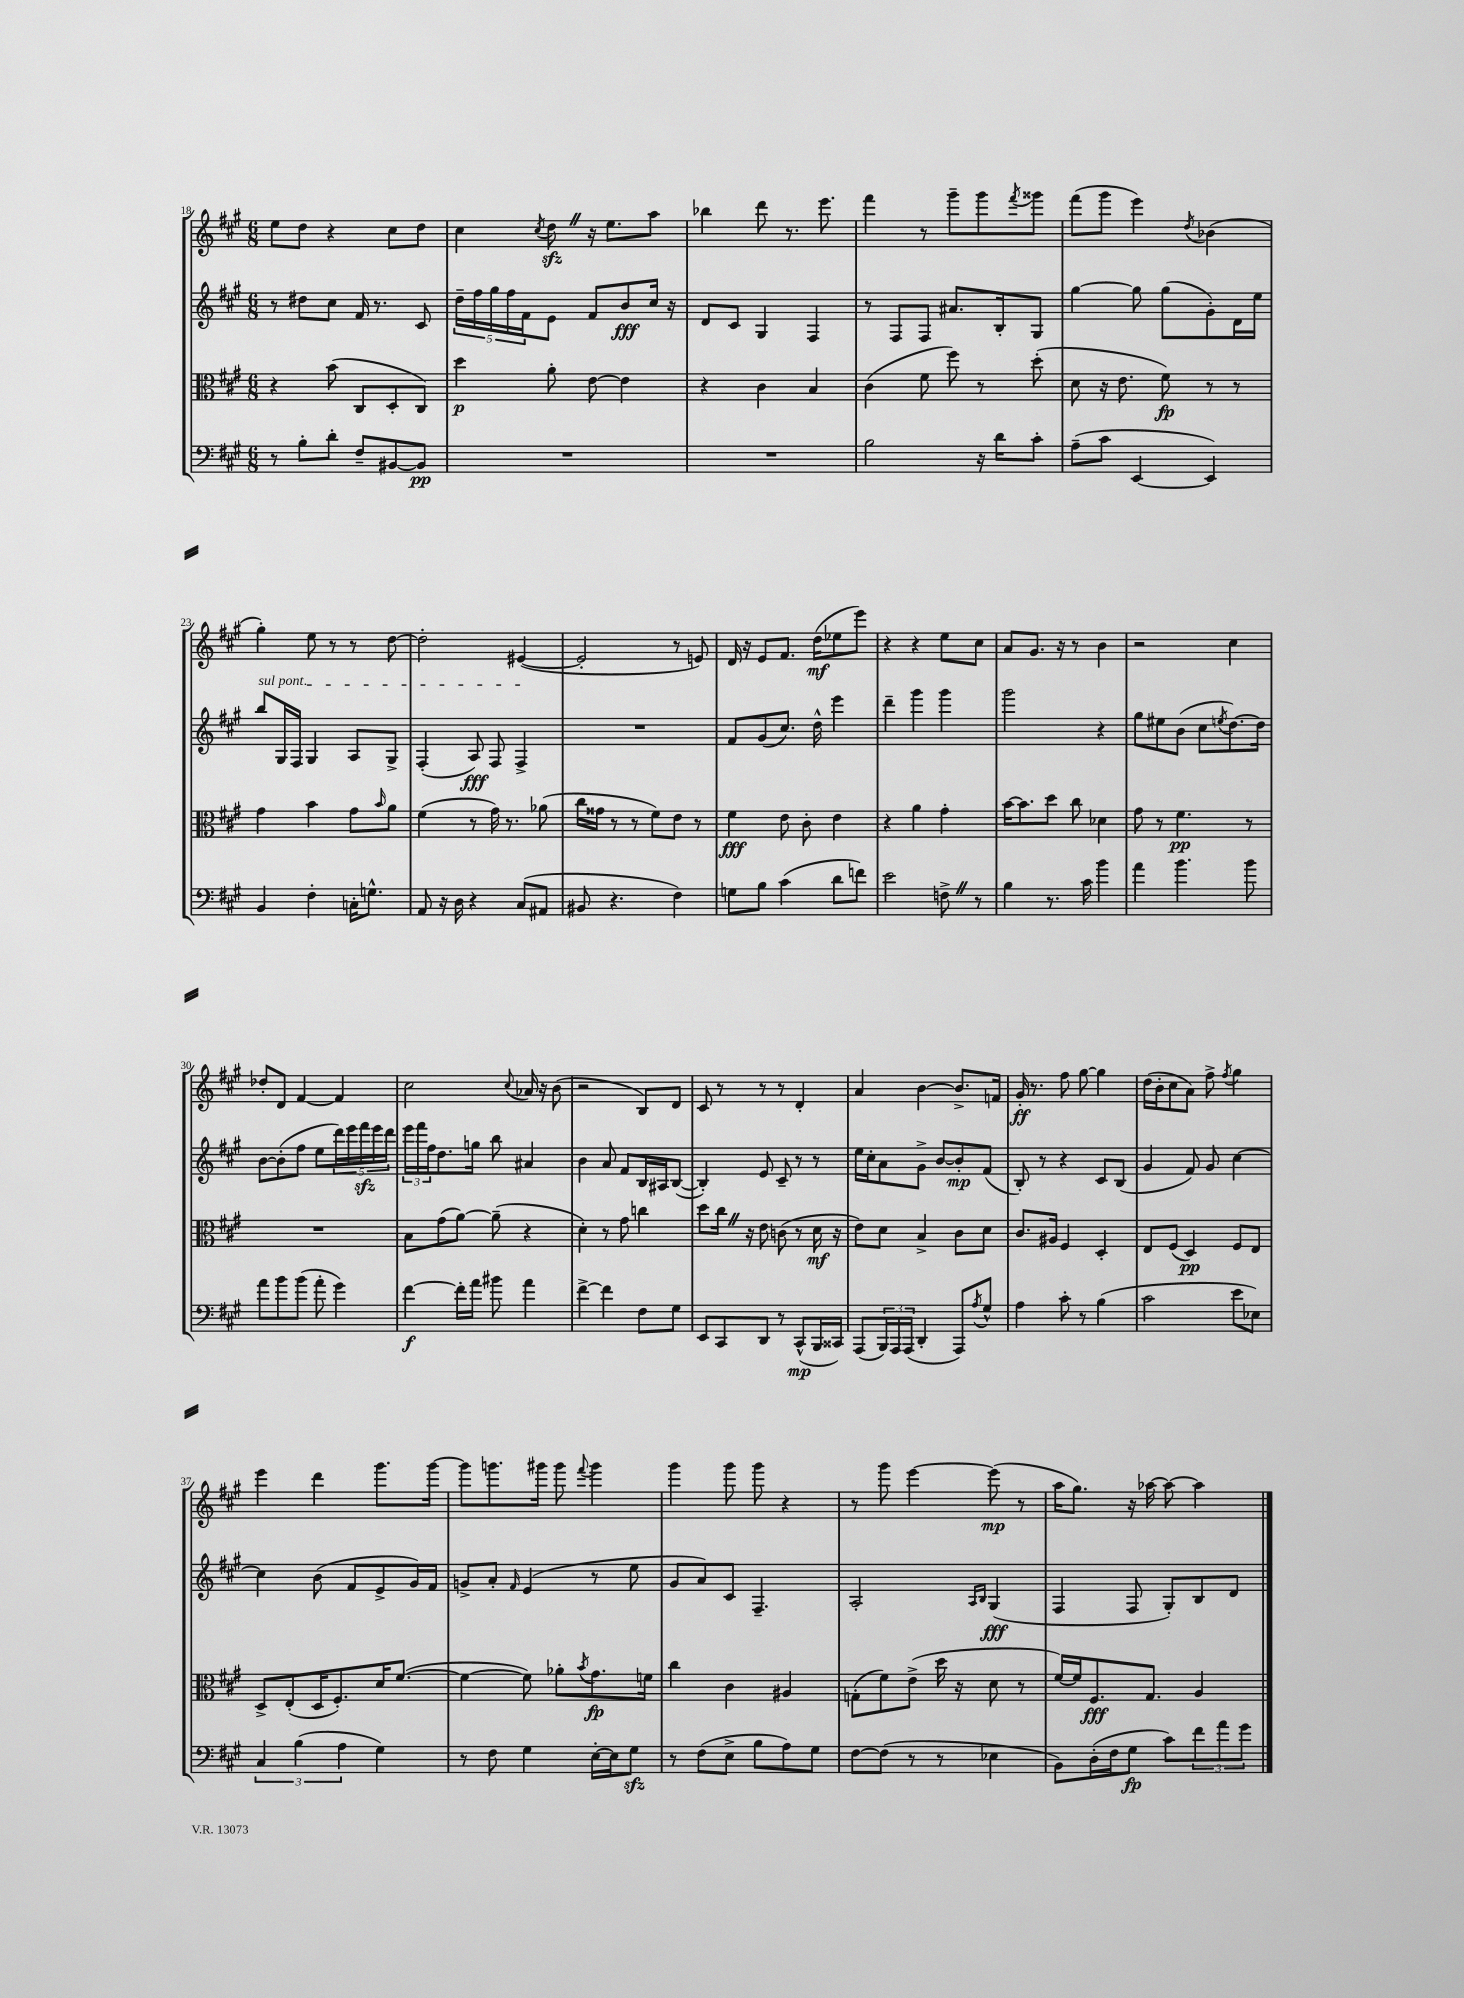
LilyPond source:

<<
\new StaffGroup <<
\new Staff = "s0" {
    \clef treble \key a \major \numericTimeSignature \time 6/8
    e''8 d''8 r4 cis''8 d''8 |
    cis''4 \acciaccatura { cis''8 } d''8\sfz \once \override BreathingSign.text = \markup { \musicglyph "scripts.caesura.straight" } \breathe r16 e''8. a''8 |
    bes''4 d'''8 r8. e'''8. |
    fis'''4 r8 gis'''8-- gis'''8 \acciaccatura { fis'''8 } gisis'''8 |
    fis'''8( gis'''8 e'''4) \acciaccatura { d''8 } bes'4( |
    gis''4-.) e''8 r8 r8 d''8~ |
    d''2-. eis'4~( |
    eis'2-. r8 e'8) |
    d'16 r16 e'8 fis'8. d''16\mf( ees''8 e'''8) |
    r4 r4 e''8 cis''8 |
    a'8 gis'8. r16 r8 b'4 |
    r2 cis''4 |
    des''8-. d'8 fis'4~ fis'4 |
    cis''2 \appoggiatura { cis''8 } aes'16 r16 b'8( |
    r2 b8) d'8 |
    cis'8 r8 r8 r8 d'4-. |
    a'4 b'4~ b'8.-> f'16 |
    gis'16-.\ff r8. fis''8 gis''8~ gis''4 |
    d''16( b'16-. cis''8 a'8) fis''8-> \acciaccatura { fis''8 } gis''4 |
    e'''4 d'''4 gis'''8. gis'''16~ |
    gis'''8 g'''8. gis'''16 gis'''8 \appoggiatura { fis'''8 } gis'''4 |
    gis'''4 gis'''8 gis'''8 r4 |
    r8 gis'''8 e'''4~ e'''8\mp( r8 |
    a''16 gis''8.) r16 aes''16~ aes''8~ aes''4 \bar "|." |
}
\new Staff = "s1" {
    \clef treble \key a \major \numericTimeSignature \time 6/8
    r8 dis''8 cis''8 fis'16 r8. cis'8 |
    \tuplet 5/4 { d''16-- fis''16 gis''16 fis''16 fis'16 } e'8 fis'8 b'8\fff cis''16 r16 |
    d'8 cis'8 gis4 fis4 |
    r8 fis8 fis8 ais'8. b16-. gis8 |
    gis''4~ gis''8 gis''8( gis'8-.) d'16 e''16 |
    \once \override TextSpanner.bound-details.left.text = \markup { \italic "sul pont." } b''8\startTextSpan gis16 fis16 gis4 a8 gis8-> |
    fis4-.( a8\fff) fis8 fis4->\stopTextSpan |
    R2. |
    fis'8 gis'8( cis''8.) d''16-^ e'''4 |
    d'''4-- gis'''4 gis'''4 |
    gis'''2 r4 |
    gis''8 eis''8 b'8( cis''8 \acciaccatura { e''8 } d''8.~) d''16 |
    b'8~ b'8-.( fis''8 e''8 \tuplet 5/4 { d'''16) e'''16 fis'''16\sfz e'''16 d'''16 } |
    \tuplet 3/2 { e'''16 fis'''16 fis''16 } d''8. g''16 b''8 ais'4 |
    b'4 a'8 fis'8 b16 ais16 b8~( |
    b4-.) e'8 cis'8-- r8 r8 |
    e''16 cis''16-. a'8 gis'8-> b'8~ b'8-.\mp fis'8( |
    b8-.) r8 r4 cis'8 b8( |
    gis'4 fis'8) gis'8 cis''4~ |
    cis''4 b'8( fis'8 e'8-> gis'16) fis'16 |
    g'8-> a'8-. \grace { fis'16 } e'4( r8 e''8 |
    gis'8 a'8) cis'8 fis4.-- |
    a2-. \grace { a16 b16 } gis4\fff( |
    fis4 fis8 gis8-.) b8 d'8 \bar "|." |
}
\new Staff = "s2" {
    \clef alto \key a \major \numericTimeSignature \time 6/8
    r4 b'8( cis8 d8-. cis8) |
    d''4\p a'8-. e'8~ e'4 |
    r4 cis'4 b4 |
    cis'4( fis'8 fis''8) r8 d''8-.( |
    d'8 r16 e'8. fis'8\fp) r8 r8 |
    gis'4 b'4 gis'8 \grace { b'16 } a'8 |
    fis'4( r8 gis'16) r8. aes'8( |
    cis''16 gisis'16 r8 r8 fis'8) e'8 r8 |
    fis'4\fff e'8 cis'8-. e'4 |
    r4 a'4 gis'4-. |
    b'16~ b'8. d''8 cis''8 des'4 |
    gis'8 r8 fis'4.\pp r8 |
    R2. |
    b8 gis'8( a'8~) a'8--( r4 |
    d'4-.) r8 gis'8 c''4 |
    d''8 cis''16 \once \override BreathingSign.text = \markup { \musicglyph "scripts.caesura.straight" } \breathe r16 e'8 c'8( r8 d'16\mf r16 |
    e'8) d'8 b4-> cis'8 d'8 |
    cis'8. ais16 fis4 d4-. |
    e8 fis8( d4\pp) fis8 e8 |
    d8-> e8-.( d16 fis8.-.) d'16 fis'8.~( |
    fis'4~ fis'8) aes'8-. \acciaccatura { b'8 } gis'8.\fp f'16 |
    cis''4 cis'4 ais4 |
    g8-.( fis'8) e'8->( d''16 r16 d'8 r8 |
    fis'16~) fis'16 fis8.\fff gis8. a4 \bar "|." |
}
\new Staff = "s3" {
    \clef bass \key a \major \numericTimeSignature \time 6/8
    r8 b8-. d'8-. fis8-- bis,8~ bis,8\pp |
    R2. |
    R2. |
    b2 r16 d'16 cis'8-. |
    a8--( cis'8 e,4~ e,4) |
    b,4 fis4-. c16-. g8.-^ |
    a,8 r16 d16 r4 cis8( ais,8 |
    bis,8 r4. fis4) |
    g8 b8 cis'4( d'8 f'8) |
    e'2 f8-> \once \override BreathingSign.text = \markup { \musicglyph "scripts.caesura.straight" } \breathe r8 |
    b4 r8. cis'16 b'4 |
    a'4 b'4. b'8 |
    a'8 b'8 b'8( a'8-. gis'4) |
    fis'4~\f fis'16-. a'16 bis'8 a'4 |
    fis'4~-> fis'4 fis8 gis8 |
    e,8 cis,8 d,8 r8 cis,8-^\mp( b,,16 cisis,16) |
    a,,8( \tuplet 3/2 { b,,16) a,,16 a,,16( } d,4-. a,,8) \acciaccatura { a8 } gis8-^ |
    a4 cis'8-. r8 b4( |
    cis'2 e'8 ees8) |
    \tuplet 3/2 { cis4 b4( a4 } gis4) |
    r8 fis8 gis4 e16~-. e16 gis8\sfz |
    r8 fis8( e8-> b8 a8) gis8 |
    fis8~ fis8( r8 r8 ees4 |
    b,8) d16-.( fis16 gis8\fp cis'8) \tuplet 3/2 { fis'8 a'8 gis'8 } \bar "|." |
}
>>
>>
\layout { \context { \Score currentBarNumber = #18 } }
